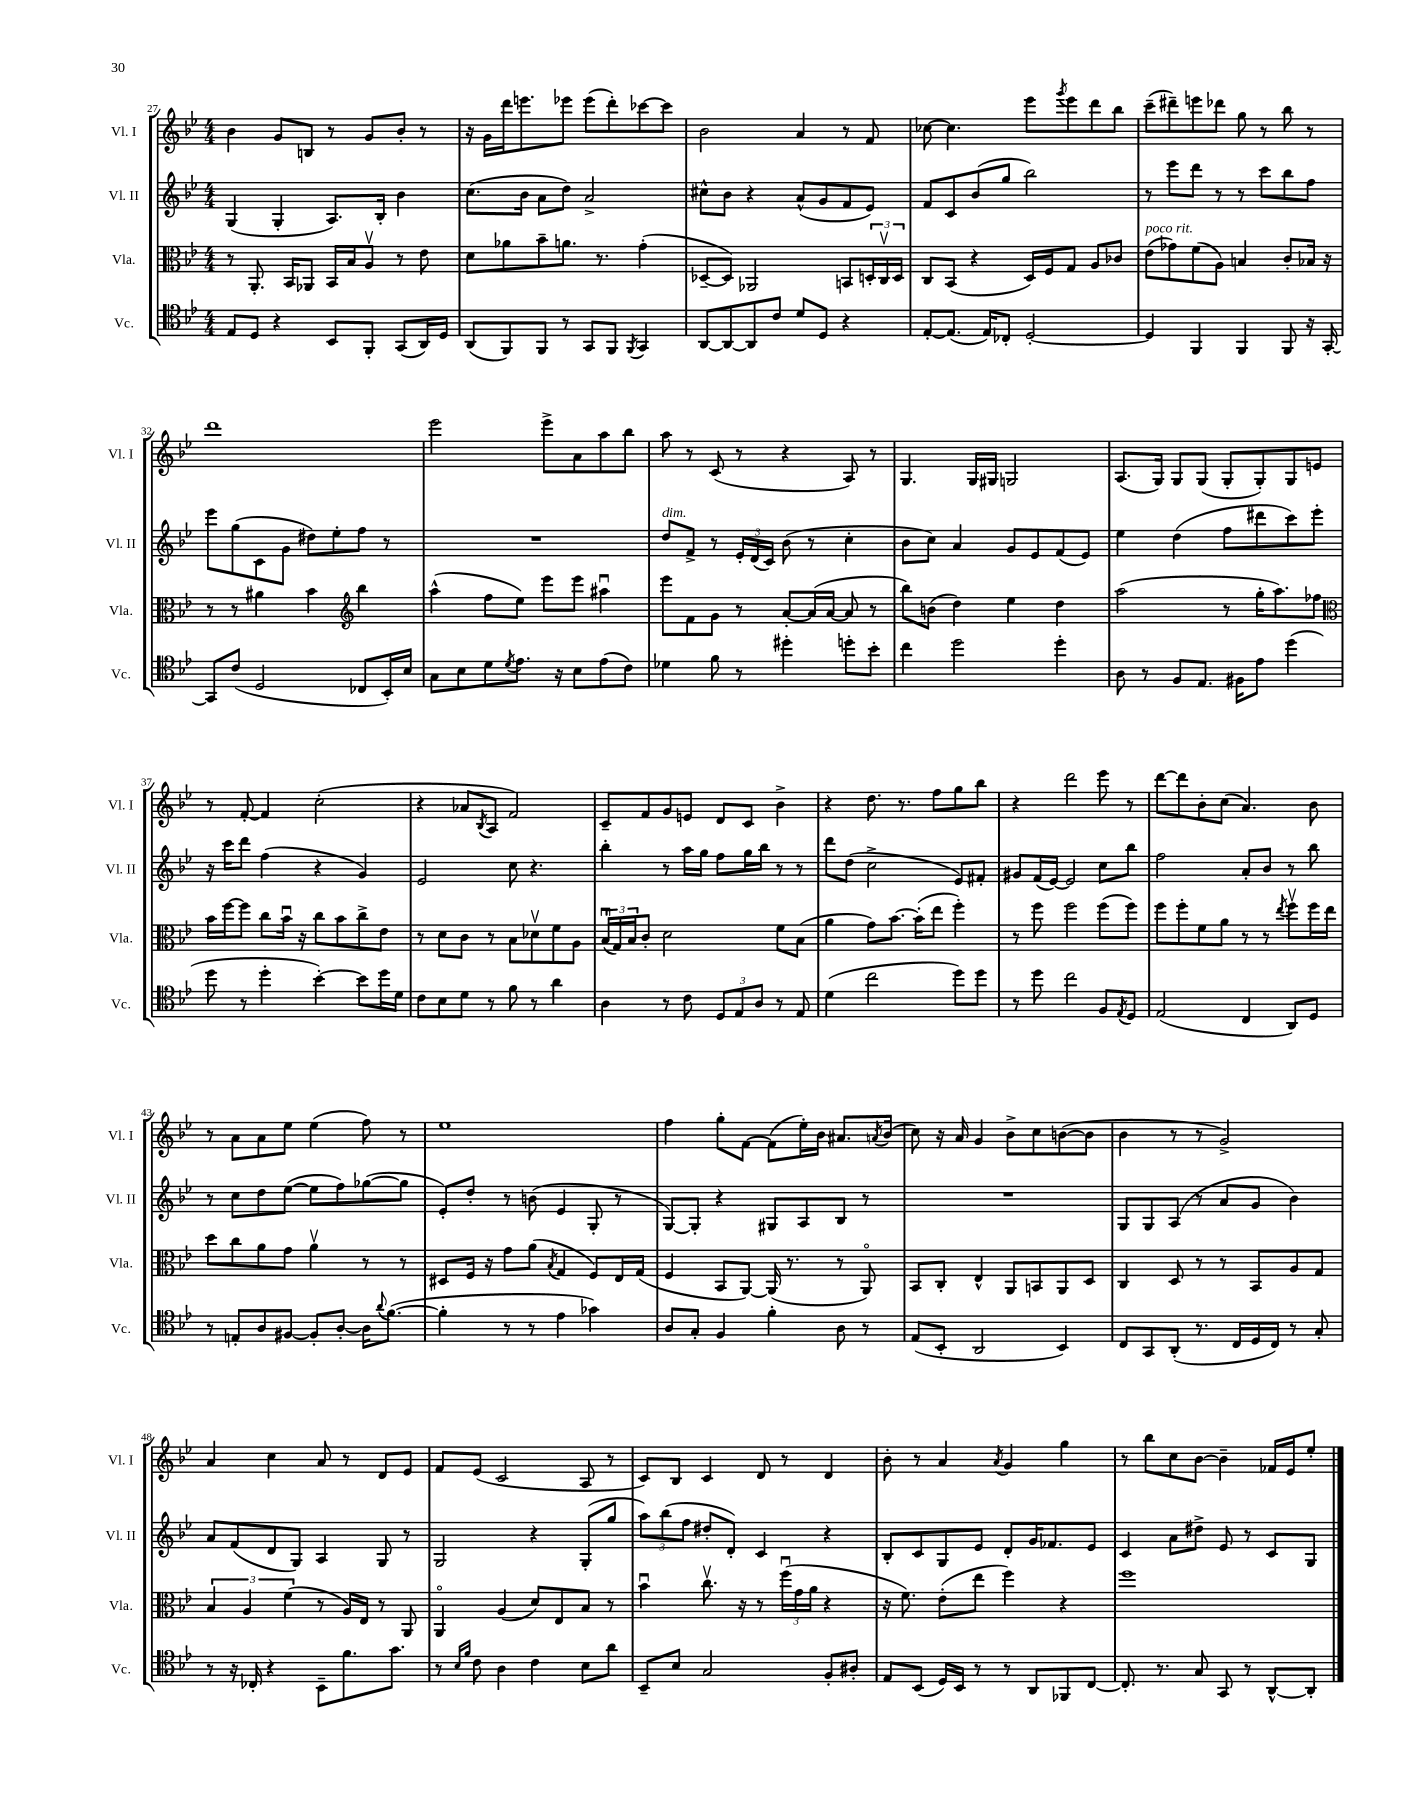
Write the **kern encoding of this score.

**kern	**kern	**kern	**kern
*part4	*part3	*part2	*part1
*staff4	*staff3	*staff2	*staff1
*I"Vc.	*I"Vla.	*I"Vl. II	*I"Vl. I
*I'Vc.	*I'Vla.	*I'Vl. II	*I'Vl. I
*clefC4	*clefC3	*clefG2	*clefG2
*k[b-e-]	*k[b-e-]	*k[b-e-]	*k[b-e-]
*M4/4	*M4/4	*M4/4	*M4/4
=27	=27	=27	=27
8E-/L	8r	(4G/	4b-\
8D/J	8.AA'/	.	.
4r	.	4G'/	8g/L
.	16BB-/KL	.	.
.	8AA-X/J	.	8Bn/J
8BB-/L	16BB-/LL	8.A/L)	8r
.	16B-/J	.	.
8FF'/J	8Av/J	.	8g/L
.	.	16B-'/Jk	.
(8GG/L	8r	4b-\	8b-'/J
16AA/L)	8e-\	.	8r
16D/JJ	.	.	.
=28	=28	=28	=28
(8AA/L	8d\L	(8.cc\L	16r
.	.	.	16g\LL
8FF/)	8a-X\	.	16ddd\J
.	.	16b-\Jk	8.eeen\
8FF/J	8b-~\	8a\L	.
8r	8.an\J	8dd\J)	8eee-X\J
8GG/L	.	2a^/	(8eee-\L
.	8.r	.	.
8FF/J	.	.	8ddd'\)
8qFF/	.	.	.
4GG/	(4g'\	.	[8ccc-X\
.	.	.	8ccc-\J]
=29	=29	=29	=29
[8AA/L	[8D-X~/L	8cc#X^^\L	2b-\
8AA/_	8D-/J])	8b-\J	.
8AA/]	2AA-X/	4r	.
8c/J	.	.	.
8d/L	.	(8a^^/L	4a/
8D/J	.	8g/	.
4r	8BBn/L	8f/	8r
.	24Dn'/L	8e-/J)	8f/
.	24Cv/	.	.
.	24D/JJ	.	.
=30	=30	=30	=30
[8E-'/L	8C/L	8f/L	[8cc-X\
(8.E-/J]	(8BB-/J	8c/	4.cc-\]
.	4r	(8b-/	.
16E-/KL)	.	.	.
8C-X'/J	.	8gg/J	.
[2D'/	16D/LL)	2bb-\)	8eee-\L
.	16F/J	.	.
.	.	.	8qggg/
.	8G/J	.	8eee-\
.	8A/L	.	8ddd\
.	8c-X/J	.	8bb-\J
=31	=31	=31	=31
!	!LO:TX:a:i:t=poco rit.	!	!
4D/]	(8e-\L	8r	(8ccc~\L
.	8g-X\)	8eee-\L	8ddd#X~\)
4FF/	(8f\	8ddd\J	8eeen\
.	8A\J)	8r	8ddd-X\J
4FF/	4Bn/	8r	8gg\
.	.	8ccc\L	8r
8FF/	8c'/L	8bb-\	8bb-\
16r	16B-X/Jk	8ff\J	8r
[16GG'/	16r	.	.
!!LO:LB:g=z
=32	=32	=32	=32
8GG/L]	8r	8eee-\L	1ddd
(8c/J	8r	(8gg\	.
2D/	4a#X\	8c\	.
.	.	8g\J	.
.	4b-\	8dd#X\L)	.
.	.	8ee-'\	.
*	*clefG2	*	*
8C-X/L	4bb-\	8ff\J	.
16BB-'/L)	.	8r	.
16B-/JJ	.	.	.
=33	=33	=33	=33
8G\L	(4aa^^\	1r	2eee-\
8B-\	.	.	.
8d\	8ff\L	.	.
8qd/	.	.	.
8.e-\J	8ee-\J)	.	.
.	8eee-\L	.	8eee-^\L
16r	.	.	.
8B-\L	8eee-\J	.	8a\
(8e-\	4aa#Xu\	.	8aa\
8c\J)	.	.	8bb-\J
=34	=34	=34	=34
!	!	!LO:TX:a:i:t=dim.	!
4d-X\	8eee-\L	8dd/L	8aa\
.	8f\	8f^/J	8r
8f\	8g\J	8r	(8c/
8r	8r	24e-'/LL	8r
.	.	(24d/	.
.	.	24c/JJ)	.
4dd#X'\	[8a'/L	(8b-\	4r
.	(16a/L]	8r	.
.	[16a/JJ	.	.
8ddn'\L	8a/]	4cc'\	8A/)
8b-'\J	8r	.	8r
=35	=35	=35	=35
4cc\	8bb-\L)	8b-\L	4.G/
.	(8bn\J	8cc\J)	.
2dd\	4dd\)	4a/	.
.	.	.	16G/LL
.	.	.	16G#X/JJ
.	4ee-\	8g/L	2Gn/
.	.	8e-/	.
4dd'\	4dd\	(8f/	.
.	.	8e-/J)	.
=36	=36	=36	=36
8A\	(2aa\	4ee-\	(8.A/L
8r	.	.	.
.	.	.	16G/Jk)
8F/L	.	(4dd\	8G/L
8.E-/J	.	.	(8G/J
.	8r	8ff\L	8G'/L
16F#X\KL	.	.	.
8e-\J	16gg'\KL	8ddd#X\	8G'/)
.	8.aa\)	.	.
(4dd\	.	8ccc\)	8G/
.	8ff-X\J	8eee-'\J	8en/J
!!LO:LB:g=z
=37	=37	=37	=37
*	*clefC3	*	*
8dd\	16b-\LL	16r	8r
.	[16ff\J	16ccc\KL	.
8r	8ff\J]	8ddd\J	[8f'/
4dd'\	8cc\L	(4ff\	4f/]
.	16b-u\Jk	.	.
.	16r	.	.
[4b-'\)	8cc\L	4r	(2cc'\
.	8b-\	.	.
8b-\L]	8cc^\	4g/)	.
16dd\L	8e-\J	.	.
16d\JJ	.	.	.
=38	=38	=38	=38
8c\L	8r	2e-/	4r
8B-\	8d\L	.	.
8d\J	8c\J	.	8a-X/L
.	.	.	8qB-/
8r	8r	.	8A/J
8f\	8B-\L	8cc\	2f/)
8r	8d-Xv\	4.r	.
4a\	8f\	.	.
.	8A\J	.	.
=39	=39	=39	=39
4A\	(24B-u/LL	4bb-'\	8c~/L
.	24G/)	.	.
.	24B-/J	.	.
.	8c'/J	.	8f/
8r	2d\	8r	8g/
8c\	.	16aa\LL	8en/J
.	.	16gg\JJ	.
12D/L	.	8ff\L	8d/L
12E-/	.	.	.
.	.	16gg\L	8c/J
12A/J	.	.	.
.	.	16bb-\JJ	.
8r	8f\L	8r	4b-^\
8E-/	(8B-\J	8r	.
=40	=40	=40	=40
(4d\	4a\	8ddd\L	4r
.	.	(8dd\J	.
2cc\	8g\L)	2cc^\	8.dd\
.	[8.b-\J	.	.
.	.	.	8.r
.	(16b-'\KL]	.	.
.	8ee-\J	.	8ff\L
8dd\L)	4ff'\)	8e-/L)	8gg\
8dd\J	.	8f#X'/J	8bb-\J
=41	=41	=41	=41
8r	8r	8g#X/L	4r
8dd\	8ff\	(16f/L	.
.	.	[16e-/JJ)	.
2cc\	2ff\	2e-/]	2ddd\
8F/L	(8ff\L	8cc\L	8eee-\
8qE-/	.	.	.
8D/J	8ff\J)	8bb-\J	8r
=42	=42	=42	=42
(2E-/	8ff\L	2ff\	[8ddd\L
.	8ff'\	.	8ddd\]
.	8f\	.	8b-'\
.	8a\J	.	(8cc\J
4C/	8r	8a'/L	4.a/)
.	8r	8b-/J	.
.	8qee-/	.	.
8AA/L)	8ffv\L	8r	.
8D/J	16ff\L	8bb-\	8b-\
.	16ee-\JJ	.	.
!!LO:LB:g=z
=43	=43	=43	=43
8r	8dd\L	8r	8r
8En'/L	8cc\	8cc\L	8a\L
8A/	8a\	8dd\	8a\
[8F#X/J	8g\J	([8ee-\J	8ee-\J
8F#'/L]	4av\	8ee-\L]	(4ee-\
[8A'/J	.	8ff\)	.
16A\KL]	8r	([8gg-X\	8ff\)
8qqa/	.	.	.
([8.f\J	.	.	.
.	8r	8gg-\J]	8r
=44	=44	=44	=44
4f'\]	8D#X/L	8e-'/L)	1ee-
.	16F/Jk	8dd'/J	.
.	16r	.	.
8r	8g\L	8r	.
8r	(8a\J	(8bn\	.
.	8qB-/	.	.
4e-\	4G/	4e-/	.
4g-X\)	8F/L)	8G'/	.
.	16E-/L	8r	.
.	(16G/JJ	.	.
=45	=45	=45	=45
8A/L	4F/	[8G/L)	4ff\
8G'/J	.	8G'/J]	.
4F/	8BB-/L	4r	8gg'\L
.	[8AA/J)	.	[8f\J
4f'\	(16AA/]	8G#X/L	(8f\L]
.	8.r	.	.
.	.	8A/	16ee-'\L)
.	.	.	16b-\JJ
8A\	8r	8B-/J	8.a#X/L
8r	8AA/)	8r	.
.	.	.	8qan/
.	.	.	(16b-/Jk
=46	=46	=46	=46
(8E-/L	8BB-/L	1r	8cc\)
8BB-'/J	8C'/J	.	16r
.	.	.	16a/
2AA/	4E-^^/	.	4g/
.	8AA/L	.	8b-^\L
.	8BBn/	.	8cc\
4BB-/)	8AA/	.	([8bn\
.	8D/J	.	8b\J]
=47	=47	=47	=47
8C/L	4C/	8G/L	4b-\
8GG/	.	8G/	.
(8AA'/J	8D/	(8A/J	8r
8.r	8r	8r	8r
.	8r	8a/L	2g^/)
16C/LL	.	.	.
16D/	8BB-/L	8g/J	.
16C/JJ)	.	.	.
8r	8A/	4b-\)	.
8G'/	8G/J	.	.
!!LO:LB:g=z
=48	=48	=48	=48
8r	6B-/	8a/L	4a/
16r	.	(8f/	.
.	6A/	.	.
16C-X'/	.	.	.
4r	.	8d/	4cc\
.	(6f\	.	.
.	.	8G/J)	.
8BB-~\L	8r	4A/	8a/
8.f\	16A/LL)	.	8r
.	16E-/JJ	.	.
.	8r	8G/	8d/L
8.g\J	.	.	.
.	8AA/	8r	8e-/J
=49	=49	=49	=49
8r	4AA/	2G/	8f/L
16qqB-/LL	.	.	.
16qqf/JJ	.	.	.
8c\	.	.	(8e-/J
4A\	(4A/	.	2c/
4c\	8d/L)	4r	.
.	8E-/	.	.
8B-\L	8B-/J	(8G'/L	8A/
8a\J	8r	8gg/J	8r
=50	=50	=50	=50
8BB-~/L	4b-u\	12aa\L)	8c/L)
.	.	(12bb-\	.
8B-/J	.	.	8B-/J
.	.	12ff\J	.
2G/	8.ccv\	8dd#X'/L	4c/
.	.	8d'/J)	.
.	16r	.	.
.	8r	4c/	8d/
.	(24ffu\LL	.	8r
.	24g\	.	.
.	24a\JJ	.	.
8F'/L	4r	4r	4d/
8A#X'/J	.	.	.
=51	=51	=51	=51
8E-/L	16r	8B-'/L	8b-'\
.	8.f\)	.	.
(8BB-/J	.	8c/	8r
16D/LL)	(8e-'\L	8G/	4a/
16BB-/JJ	.	.	.
8r	8ee-\J	8e-/J	.
.	.	.	8qa/
8r	4ff\)	8d'/L	4g/
8AA/L	.	16g/K	.
.	.	8.f-X/	.
8FF-X/	4r	.	4gg\
[8C/J	.	8e-/J	.
=52	=52	=52	=52
8.C'/]	1ff	4c/	8r
.	.	.	8bb-\L
8.r	.	.	.
.	.	8a\L	8cc\
8G/	.	8dd#X^\J	[8b-\J
8GG/	.	8e-/	4b-~\]
8r	.	8r	.
[8AA^^/L	.	8c/L	16f-X/LL
.	.	.	16e-/J
8AA'/J]	.	8G/J	8ee-'/J
==	==	==	==
*-	*-	*-	*-
